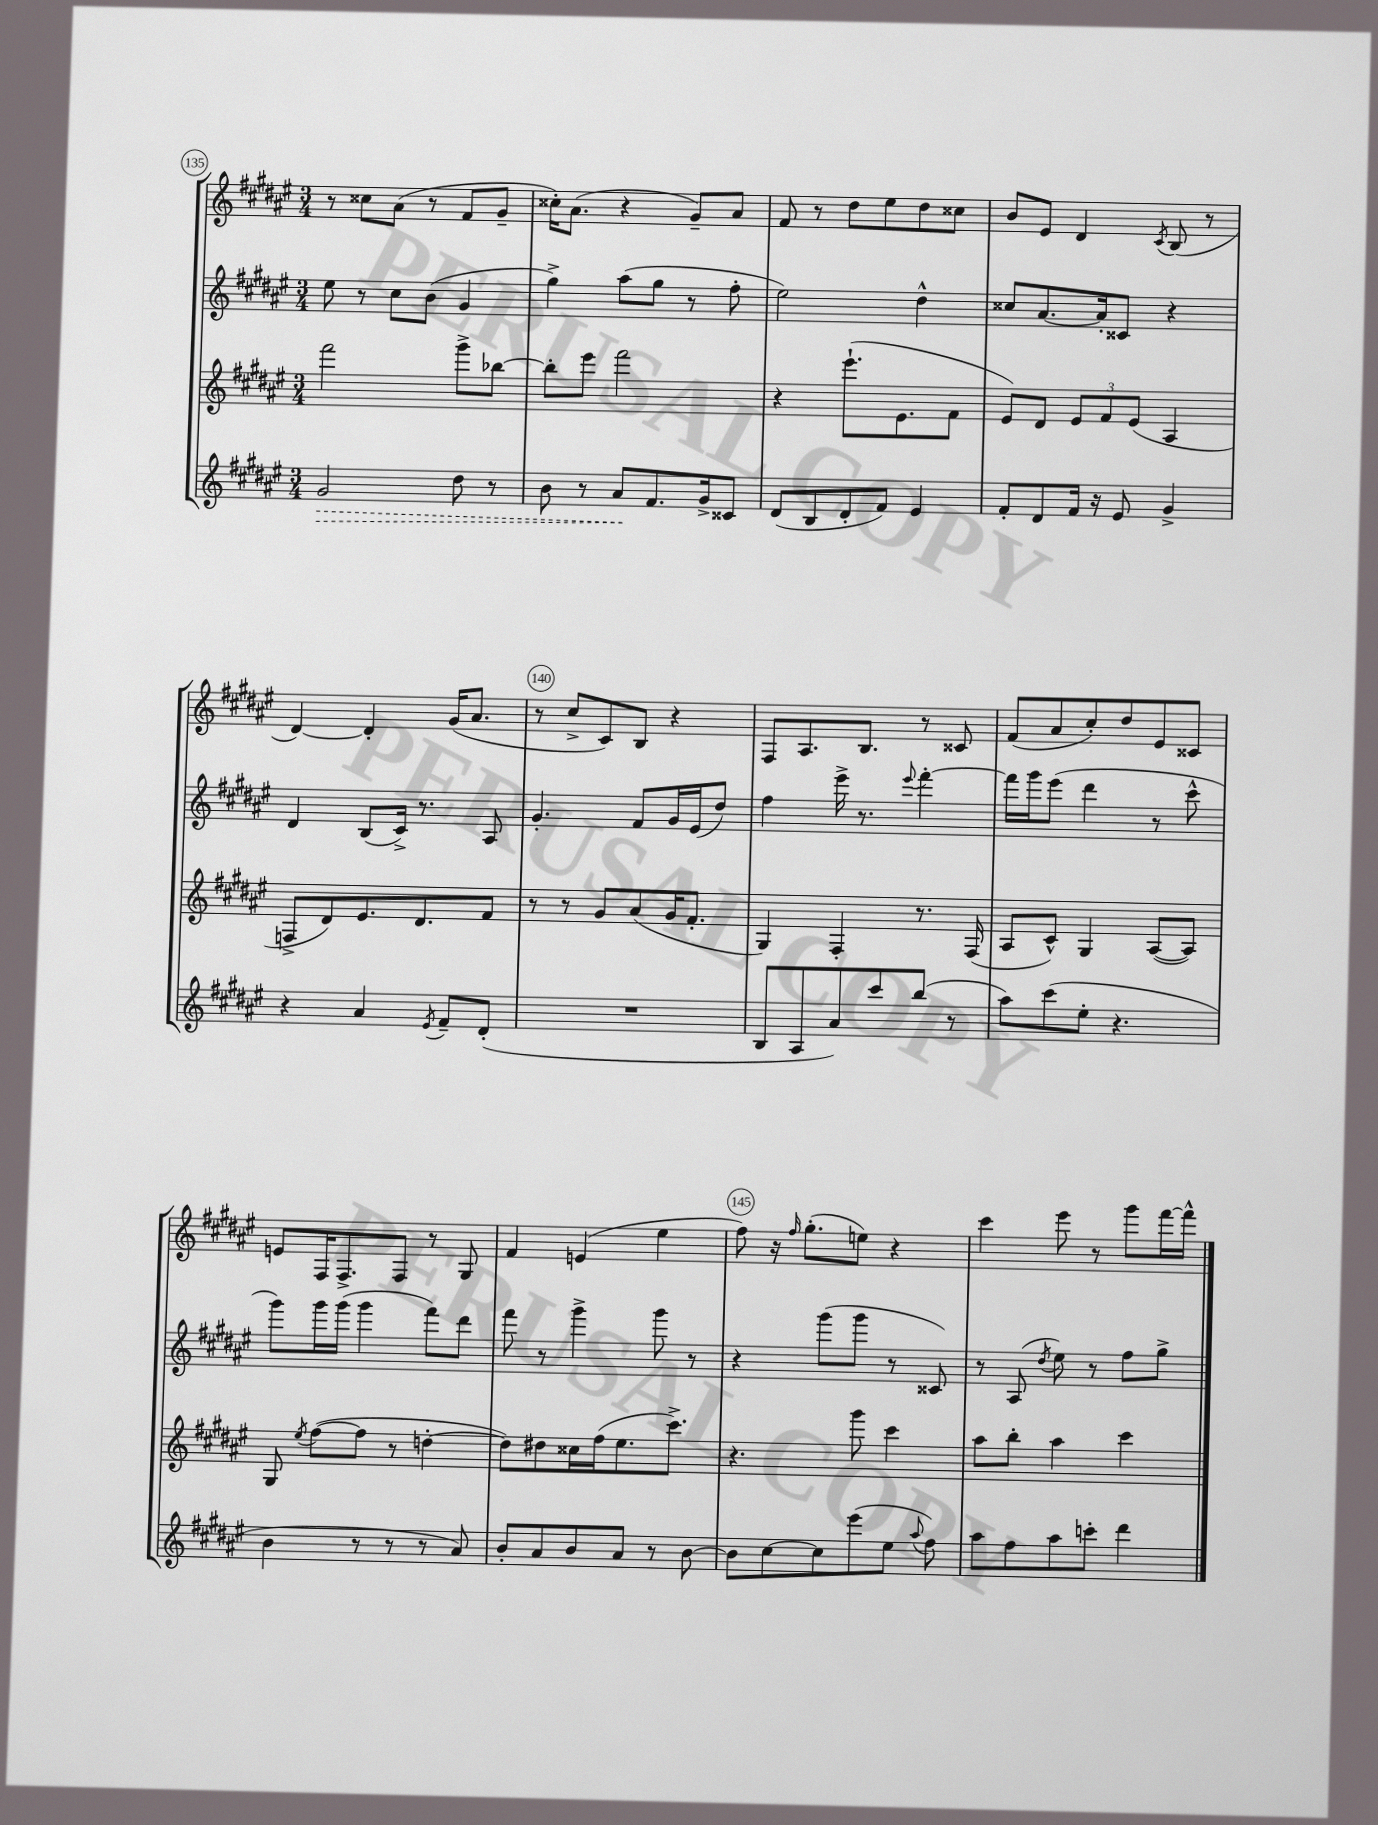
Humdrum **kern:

**kern	**kern	**kern	**kern
*staff4	*staff3	*staff2	*staff1
*clefG2	*clefG2	*clefG2	*clefG2
*k[f#c#g#d#a#e#]	*k[f#c#g#d#a#e#]	*k[f#c#g#d#a#e#]	*k[f#c#g#d#a#e#]
*M3/4	*M3/4	*M3/4	*M3/4
2g#	2fff#	8ee#	8r
.	.	8r	8cc##
.	.	8cc#	(8a#
.	.	(8b	8r
8dd#	8ggg#^	4g#	8f#
8r	[8bb-	.	8g#~
=	=	=	=
8b	8bb-']	4gg#^)	16cc##')
.	.	.	(8.a#
8r	8eee#	.	.
8a#	2fff#	(8aa#	4r
8.f#	.	8gg#	.
.	.	8r	8g#~)
16g#^	.	.	.
8c##	.	8ff#'	8a#
=	=	=	=
(8d#	4r	2ee#)	8f#
8B	.	.	8r
8d#'	(8.eee#`	.	8dd#
8f#)	.	.	8ee#
.	8.e#	.	.
4e#	.	4dd#^^	8dd#
.	8f#	.	8cc##
=	=	=	=
8f#'	8e#)	8cc##	8b
8d#	8d#	[8.a#	8e#
16f#	12e#	.	4d#
16r	.	16a#']	.
.	12f#	.	.
8e#	.	8c##	.
.	(12e#	.	.
.	.	.	8qc#
4g#^	4A#	4r	(8B
.	.	.	8r
=	=	=	=
4r	8F^	4d#	[4d#)
.	8d#)	.	.
4a#	8.e#	(8B	4d#']
.	.	16c#^)	.
.	8.d#	8.r	.
8qe#	.	.	.
8f#~	.	.	(16g#
.	.	.	8.a#
(8d#'	8f#	8A#	.
=	=	=	=
2.r	8r	4.g#'	8r
.	8r	.	8cc#^
.	8g#	.	8c#)
.	(8a#	8f#	8B
.	16g#	16g#	4r
.	8.f#'	(16e#	.
.	.	8dd#)	.
=	=	=	=
8B	4G#)	4ff#	8F#
8A#	.	.	8.A#
8a#)	4F#'	16eee#^	.
.	.	8.r	8.B
8ccc#	.	.	.
.	.	8qqeee#	.
(8bb	8.r	[4fff#'	8r
8r	.	.	8c##
.	(16F#	.	.
=	=	=	=
8aa#)	8A#	16fff#]	(8f#
.	.	16ggg#	.
(8ccc#	8c#^^)	(8eee#	8a#
8ee#'	4G#	4ddd#	8cc#')
4.r	.	.	8dd#
.	([8A#	8r	8e#
.	8A#])	8ccc#^^	8c##
=	=	=	=
4b	8G#	8ggg#)	8e
.	8qee#	.	.
.	([8ff#	16ggg#	16F#
.	.	(16ggg#	8.F#^
8r	8ff#]	4ggg#	.
8r	8r	.	8F#
8r	[4dd'	8fff#)	8r
8a#)	.	8ddd#	8G#
=	=	=	=
8b'	8dd])	8fff#	4f#
8a#	8dd#	8r	.
8b	16cc##	4ggg#^	(4e
.	(16ff#	.	.
8a#	8.ee#	.	.
8r	.	8ggg#	4ee#
.	8.ccc#^)	.	.
[8b	.	8r	.
=	=	=	=
8b]	4.r	4r	8ff#)
[8cc#	.	.	16r
.	.	.	16qqff#
.	.	.	(8.gg#'
8cc#]	.	(8ggg#	.
(8eee#	8ggg#	8ggg#	8ee)
8ee#	4ccc#	8r	4r
8qqaa#	.	.	.
8ff#)	.	8c##)	.
=	=	=	=
8aa#	8aa#	8r	4ccc#
8ff#	8bb'	(8A#	.
.	.	8qdd#	.
8aa#	4aa#	8ee#)	8eee#
8ccc'	.	8r	8r
4ddd#	4ccc#	8ff#	8ggg#
.	.	8gg#^	[16fff#
.	.	.	16fff#^^]
==	==	==	==
*-	*-	*-	*-
